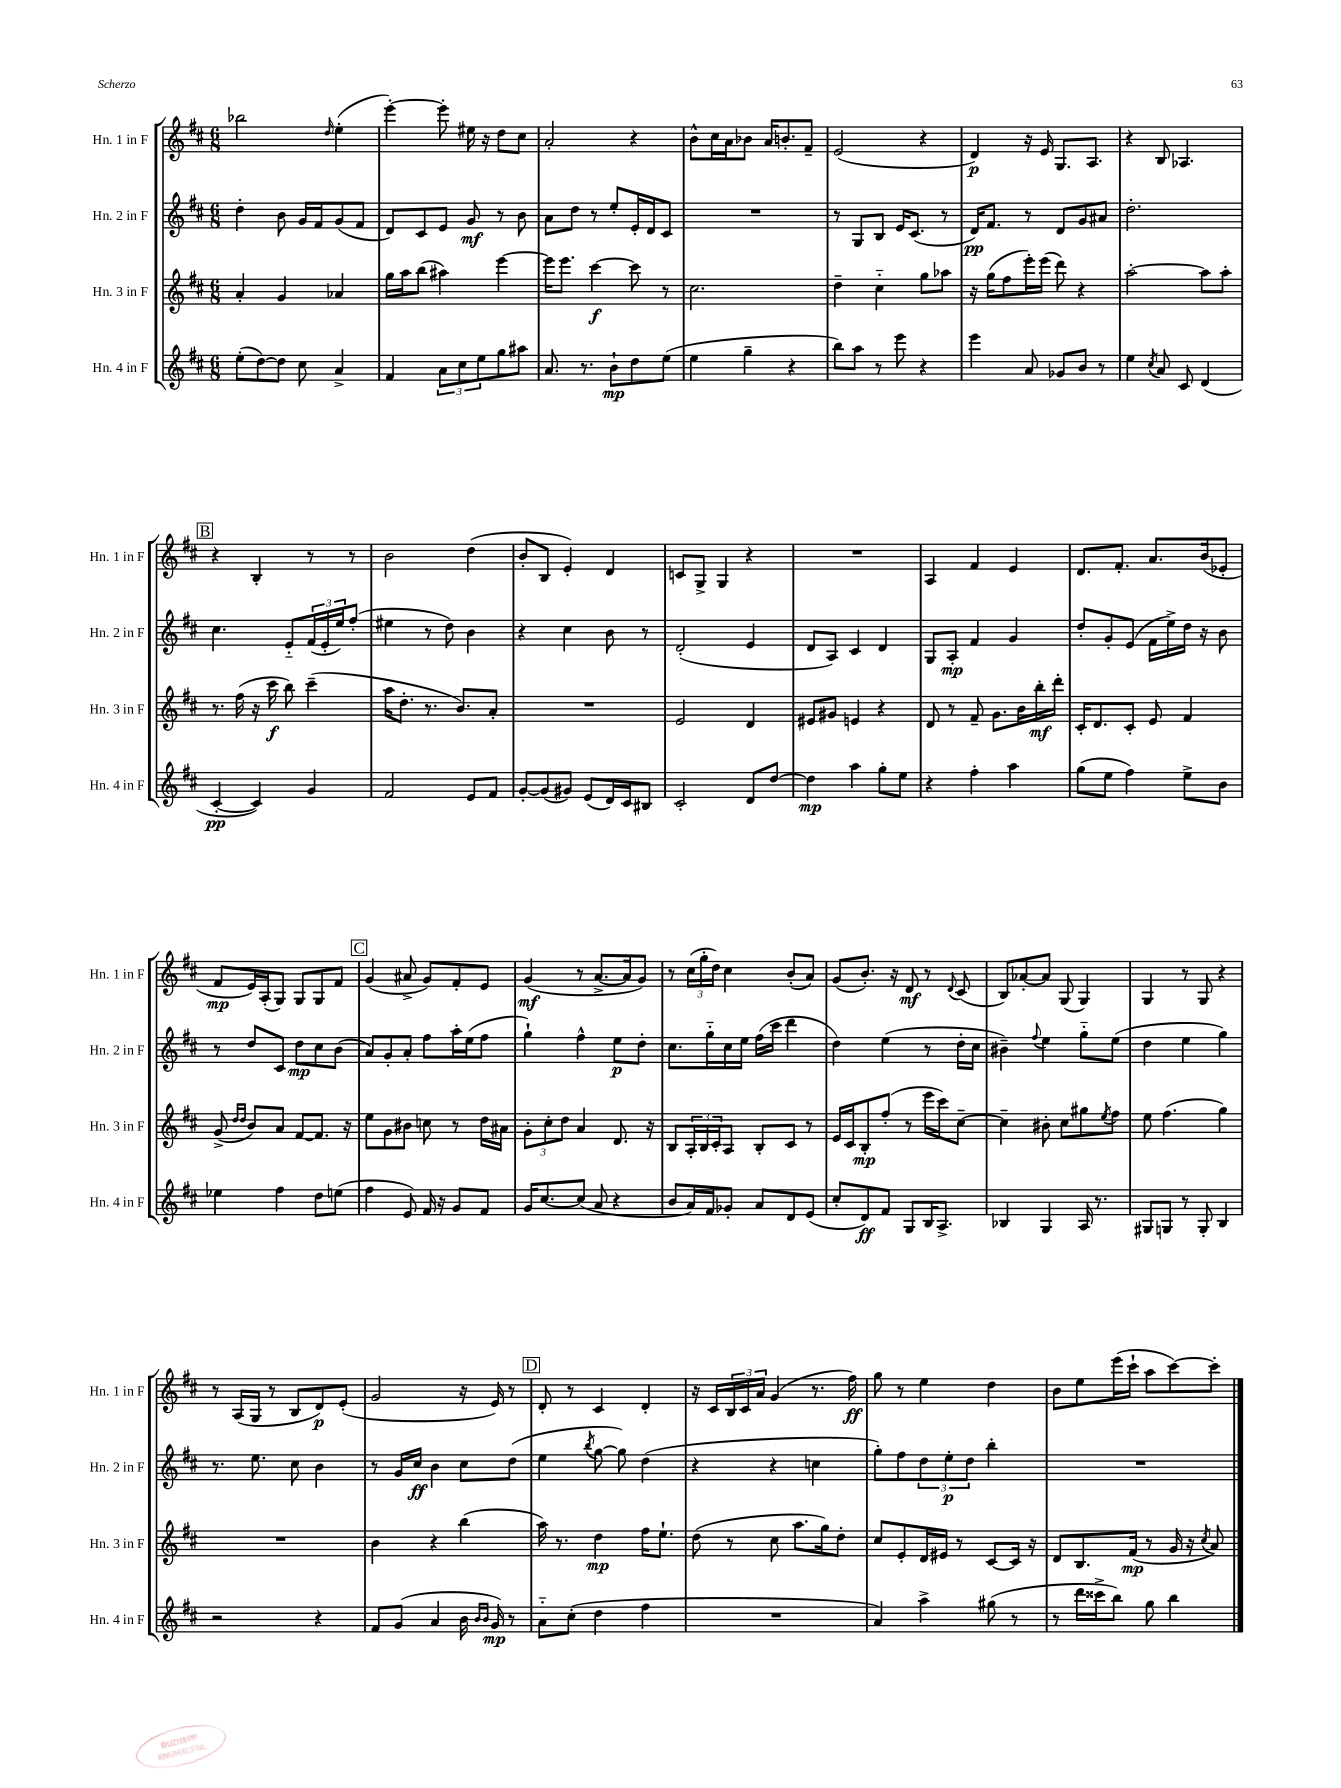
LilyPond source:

<<
\new StaffGroup <<
\new Staff = "s0" \with { instrumentName = "Hn. 1 in F" shortInstrumentName = "Hn. 1 in F" } {
    \clef treble \key d \major \numericTimeSignature \time 6/8
    bes''2 \grace { d''16 } e''4-.( |
    e'''4~-.) e'''8-. eis''16 r16 d''8 cis''8 |
    a'2-. r4 |
    b'8-^ cis''16 a'16 bes'8 a'16 b'8.-. fis'8-- |
    e'2( r4 |
    d'4\p) r16 e'16 g8. a8. |
    r4 b8 aes4. |
    \mark \markup { \box "B" } r4 b4-. r8 r8 |
    b'2 d''4( |
    b'8-. b8 e'4-.) d'4 |
    c'8 g8-> g4 r4 |
    R2. |
    a4 fis'4 e'4 |
    d'8. fis'8.-. a'8. b'16( ees'8-. |
    fis'8\mp e'16) a16-.( g8) g8 g8 fis'8 |
    \mark \markup { \box "C" } g'4( ais'8-> g'8) fis'8-. e'8 |
    g'4\mf( r8 a'8.~-> a'16 g'8) |
    r8 \tuplet 3/2 { cis''16( g''16-. d''16) } cis''4 b'8-.( a'8) |
    g'8( b'8.-.) r16 d'8\mf r8 \appoggiatura { d'8 } cis'8( |
    b8) aes'8~-. aes'8 g8( g4) |
    g4 r8 g8 r4 |
    r8 a16( g16 r8 b8 d'8\p) e'8-.( |
    g'2 r16 e'16) r8 |
    \mark \markup { \box "D" } d'8-. r8 cis'4 d'4-. |
    r16 cis'16 \tuplet 3/2 { b16 cis'16 a'16 } g'4( r8. fis''16\ff) |
    g''8 r8 e''4 d''4 |
    b'8 e''8 e'''16( cis'''16-! a''8 cis'''8~) cis'''8-. \bar "|." |
}
\new Staff = "s1" \with { instrumentName = "Hn. 2 in F" shortInstrumentName = "Hn. 2 in F" } {
    \clef treble \key d \major \numericTimeSignature \time 6/8
    d''4-. b'8 g'16 fis'16 g'8( fis'8 |
    d'8) cis'8 e'8 g'8\mf r8 b'8 |
    a'8 d''8 r8 e''8-. e'16-. d'16 cis'8 |
    R2. |
    r8 g8 b8 e'16 cis'8.( r8 |
    d'16\pp) fis'8. r8 d'8 g'8 ais'8 |
    d''2.-. |
    \mark \markup { \box "B" } cis''4. e'8-_ \tuplet 3/2 { fis'16( e'16-. e''16) } fis''8-.( |
    eis''4 r8 d''8) b'4 |
    r4 cis''4 b'8 r8 |
    d'2-.( e'4 |
    d'8 a8) cis'4 d'4 |
    g8 a8-.\mp fis'4 g'4 |
    d''8-. g'8-. e'8( fis'16 e''16->) d''16 r16 b'8 |
    r8 d''8 cis'8 d''8\mp cis''8 b'8( |
    \mark \markup { \box "C" } a'8) g'8-. a'8-. fis''8 a''16-. e''16( fis''8 |
    g''4-!) fis''4-^ e''8\p d''8-. |
    cis''8. g''16-_ cis''16 e''16 fis''16( cis'''16 d'''4 |
    d''4) e''4( r8 d''16-. cis''16 |
    bis'4--) \appoggiatura { fis''8 } e''4 g''8-_ e''8( |
    d''4 e''4 g''4) |
    r8. e''8. cis''8 b'4 |
    r8 g'16 cis''16\ff b'4 cis''8 d''8( |
    \mark \markup { \box "D" } e''4 \acciaccatura { b''8 } g''8~ g''8) d''4( |
    r4 r4 c''4 |
    g''8-.) fis''8 \tuplet 3/2 { d''8 e''8-.\p d''8 } b''4-. |
    R2. \bar "|." |
}
\new Staff = "s2" \with { instrumentName = "Hn. 3 in F" shortInstrumentName = "Hn. 3 in F" } {
    \clef treble \key d \major \numericTimeSignature \time 6/8
    a'4-. g'4 aes'4 |
    g''16 a''16 b''8( ais''4) e'''4~ |
    e'''16 e'''8. cis'''4~\f cis'''8 r8 |
    cis''2. |
    d''4-- cis''4-_ g''8 aes''8 |
    r16 g''16( fis''8 e'''16-.) e'''16( d'''8) r4 |
    a''2~-. a''8 a''8-. |
    \mark \markup { \box "B" } r8. fis''16( r16 cis'''16\f b''8) cis'''4--( |
    a''16 d''8.-. r8. b'8.) a'8-. |
    R2. |
    e'2 d'4 |
    eis'8 gis'8 e'4 r4 |
    d'8 r8 fis'8-- g'8. b'16 b''16-.\mf d'''16-. |
    cis'16-. d'8. cis'8-. e'8 fis'4 |
    g'8->( \grace { d''16 d''16 } b'8) a'8 fis'8~ fis'8. r16 |
    \mark \markup { \box "C" } e''8 g'8 bis'8 c''8 r8 d''16 ais'16 |
    \tuplet 3/2 { g'8-. cis''8-. d''8 } a'4 d'8. r16 |
    b8 \tuplet 3/2 { a16-. b16 cis'16-. } a8 b8-. cis'8 r8 |
    e'16 cis'16 b8-.\mp fis''8-.( r8 e'''16 cis'''16) cis''8~-- |
    cis''4-- bis'8-. cis''8 gis''8 \acciaccatura { e''8 } fis''8 |
    e''8 fis''4.( g''4) |
    R2. |
    b'4 r4 b''4( |
    \mark \markup { \box "D" } a''16) r8. d''4\mp fis''16 e''8.-! |
    d''8( r8 cis''8 a''8. g''16) d''8-. |
    cis''8 e'8-. d'16 eis'16 r8 cis'8~ cis'16 r16 |
    d'8 b8. fis'16\mp( r8 g'16 r16 \acciaccatura { cis''8 } a'8) \bar "|." |
}
\new Staff = "s3" \with { instrumentName = "Hn. 4 in F" shortInstrumentName = "Hn. 4 in F" } {
    \clef treble \key d \major \numericTimeSignature \time 6/8
    e''8-.( d''8~) d''8 cis''8 a'4-> |
    fis'4 \tuplet 3/2 { a'8 cis''8 e''8 } g''8 ais''8 |
    a'8. r8. b'8-!\mp d''8 e''8( |
    e''4 g''4-- r4 |
    b''8) a''8 r8 e'''8 r4 |
    e'''4 a'8 ges'8 b'8 r8 |
    e''4 \acciaccatura { cis''8 } a'8 cis'8 d'4( |
    \mark \markup { \box "B" } cis'4~-.\pp cis'4) g'4 |
    fis'2 e'8 fis'8 |
    g'8~-. g'8( gis'8) e'8( d'16) cis'16 bis8 |
    cis'2-. d'8 d''8~ |
    d''4\mp a''4 g''8-. e''8 |
    r4 fis''4-. a''4 |
    g''8( e''8 fis''4) e''8-> b'8 |
    ees''4 fis''4 d''8 e''8( |
    \mark \markup { \box "C" } fis''4 e'8) fis'16 r16 g'8 fis'8 |
    g'16 cis''8.~ cis''8( a'8 r4 |
    b'8 a'16) fis'16 ges'8-. a'8 d'8 e'8( |
    cis''8-. d'8\ff) fis'8 g8 b16 a8.-> |
    bes4 g4 a16 r8. |
    gis8 g8 r8 g8-. b4 |
    r2 r4 |
    fis'8 g'8( a'4 b'16 \grace { b'16 b'16 } g'16\mp) r8 |
    \mark \markup { \box "D" } a'8-_ cis''8-.( d''4 fis''4 |
    R2. |
    a'4) a''4-> gis''8( r8 |
    r8 d'''16 cisis'''16-> b''8) g''8 b''4 \bar "|." |
}
>>
>>
\layout { \context { \Score \remove "Bar_number_engraver" } }
